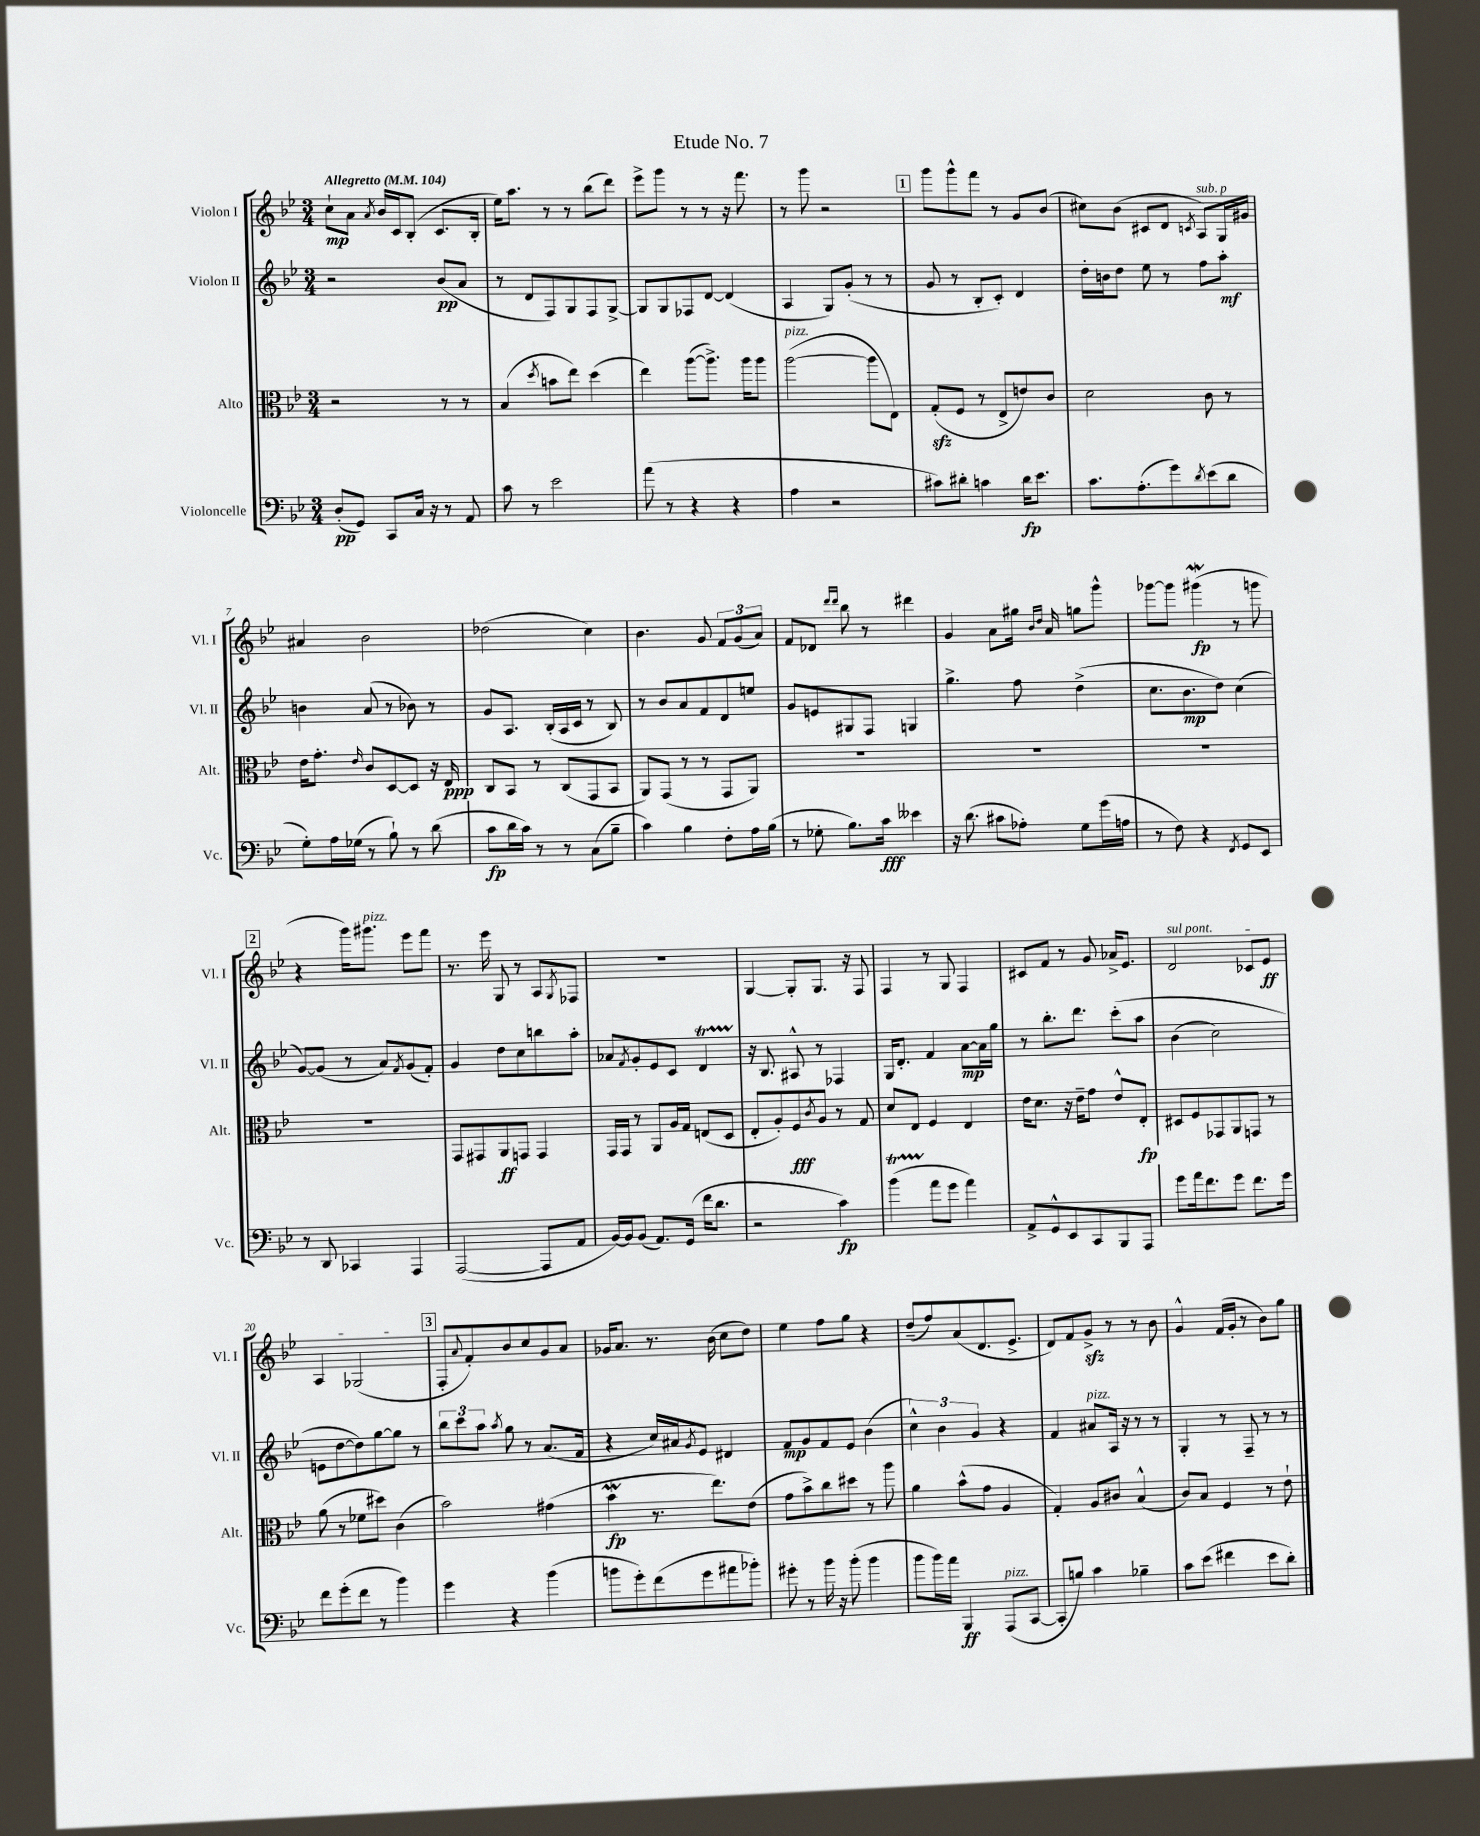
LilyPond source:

\header { title = "Etude No. 7" }
<<
\new StaffGroup <<
\new Staff = "s0" \with { instrumentName = "Violon I" shortInstrumentName = "Vl. I" } {
    \clef treble \key bes \major \numericTimeSignature \time 3/4 \tempo "Allegretto" 4 = 104
    c''8-!\mp a'8 \acciaccatura { a'8 } bes'16 c'16 bes8-.( c'8. bes16-. |
    ees''16) a''8. r8 r8 bes''8( d'''8) |
    ees'''8-> g'''8 r8 r8 r16 f'''8. |
    r8 g'''8 r2 |
    \mark \markup { \box "1" } g'''8 g'''8-^ f'''8 r8 g'8 bes'8( |
    cis''8) bes'8( cis'8 d'8 \acciaccatura { c'8 } a8^\markup { \italic "sub. p" }) g16 gis'16 |
    ais'4 bes'2 |
    des''2( c''4) |
    bes'4. g'8 \tuplet 3/2 { f'8 g'8( a'8) } |
    f'8 des'8 \grace { d'''16 d'''16 } bes''8 r8 dis'''4 |
    g'4 a'8 gis''16 \grace { bes'16 d''16 } a'16 g''8 g'''8-^ |
    ges'''8~ ges'''8 gis'''4\mordent\fp( r8 g'''8 |
    \mark \markup { \box "2" } r4 g'''16) gis'''8.^\markup { \italic "pizz." } ees'''8 f'''8 |
    r8. ees'''16 g8 r8 a8 \acciaccatura { g8 } fes8 |
    R2. |
    g4~ g8-. g8. r16 f8 |
    f4 r8 g8 f4 |
    cis'8 f'8 r8 g'8 aes'16-> ees'8. |
    \once \override TextSpanner.bound-details.left.text = \markup { \italic "sul pont." } d'2\startTextSpan ces'8 ees'8\ff |
    a4 ges2\stopTextSpan( |
    \mark \markup { \box "3" } f8-. \appoggiatura { a'8 } f'8-.) bes'8 c''8 g'8 a'8 |
    ges'16 a'8. r8. bes'16( c''8 d''8) |
    ees''4 f''8 g''8 r4 |
    d''8--( f''8) a'8( d'8. ees'8.-> |
    d'8) f'8 g'8->\sfz r8 r8 bes'8 |
    g'4-^ f'16( g'16-. r8 bes'8) g''8 \bar "|." |
}
\new Staff = "s1" \with { instrumentName = "Violon II" shortInstrumentName = "Vl. II" } {
    \clef treble \key bes \major \numericTimeSignature \time 3/4
    r2 bes'8\pp( a'8 |
    r8 d'8 f8) g8 f8 g8~-> |
    g8 g8 fes8 d'8~ d'4( |
    a4 g8) g'8-.( r8 r8 |
    \mark \markup { \box "1" } g'8 r8 bes8-. c'8-.) d'4 |
    d''16-. b'16 d''8 ees''8 r8 f''8 a''8-.\mf |
    b'4 a'8( r8 bes'8) r8 |
    g'8 a8. bes16-.( a16 c'16 r8 bes8) |
    r8 bes'8 a'8 f'8 d'8 e''8 |
    g'8 e'8 gis8 f8 g4 |
    g''4.-> f''8 d''4->( |
    c''8. bes'8.\mp d''8) c''4( |
    \mark \markup { \box "2" } g'8~) g'8( r8 a'8) \acciaccatura { f'8 } g'8( f'8-.) |
    g'4 d''8 c''8 b''8 a''8-. |
    aes'8 \acciaccatura { f'8 } g'8-. ees'8 c'8 d'4\startTrillSpan |
    r16\stopTrillSpan bes8. ais8-^ r8 fes4 |
    g16 d'8.-. f'4 a'8~\mp a'16 g''16 |
    r8 bes''8.-. d'''8. c'''8-.\( a''8 |
    bes'4( c''2) |
    e'8 d''8~ d''8\) g''8~ g''8 r8 |
    \mark \markup { \box "3" } \tuplet 3/2 { bes''8 c'''8 a''8 } \acciaccatura { a''8 } g''8 r8 a'8.( f'16 |
    r4 c''16) ais'16 \acciaccatura { g'8 } ees'8 dis'4 |
    f'8\mp g'8 f'8 ees'8 bes'4( |
    \tuplet 3/2 { c''4-^) bes'4 g'4 } r4 |
    f'4 ais'8^\markup { \italic "pizz." } a16 r16 r8 r8 |
    g4-. r8 f8-- r8 r8 \bar "|." |
}
\new Staff = "s2" \with { instrumentName = "Alto" shortInstrumentName = "Alt." } {
    \clef alto \key bes \major \numericTimeSignature \time 3/4
    r2 r8 r8 |
    bes4( \acciaccatura { d''8 } b'8 ees''8) d''4( |
    ees''4) a''8~( a''8.->) a''16 a''8 |
    a''2~^\markup { \italic "pizz." }( a''8 ees8) |
    \mark \markup { \box "1" } g8-.\sfz( f8 r8 ees8-> e'8) c'8 |
    d'2 c'8 r8 |
    ees'16 g'8.-. \grace { ees'16 } c'8 d8~ d8 r16 ees16\ppp |
    c8 bes,8 r8 c8( g,8 bes,8 |
    a,8) g,8( r8 r8 g,8 a,8) |
    R2. |
    R2. |
    R2. |
    \mark \markup { \box "2" } R2. |
    g,8 gis,8 a,8\ff g,8 g,4 |
    g,16 g,16 r8 a,8 a16 g16 e8( d8 |
    ees8-. a8-.) f8\fff \acciaccatura { c'8 } a8 r8 g8 |
    d'8 ees8 f4 ees4 |
    ees'16 d'8. r16 ees'16-- g'8 ees'8-^ ees8-.\fp |
    dis8 f8 ges,8 a,8 g,8 r8 |
    a'8( r8 fes'8 dis''8) c'4( |
    \mark \markup { \box "3" } bes'2) gis'4( |
    bes'4\mordent\fp r8. ees''8.) ees'8( |
    g'8 bes'8->) c''8 dis''8 r8 a''8 |
    a'4 bes'8-^( g'8 a4 |
    g4-.) a8 cis'8 bes4-^( |
    c'8) bes8 f4 r8 ees'8-! \bar "|." |
}
\new Staff = "s3" \with { instrumentName = "Violoncelle" shortInstrumentName = "Vc." } {
    \clef bass \key bes \major \numericTimeSignature \time 3/4
    d8-.\pp( g,8) c,8 c16 r16 r8 a,8 |
    c'8 r8 ees'2 |
    a'8( r8 r4 r4 |
    a4 r2 |
    \mark \markup { \box "1" } cis'8) dis'8-. c'4 dis'16\fp ees'8. |
    c'8. a8.-.( g'8) \acciaccatura { d'8 } ees'8( d'8 |
    g8-.) a16 ges16( r8 bes8-!) r8 d'8( |
    c'8\fp d'16 c'16) r8 r8 c8( bes8-- |
    c'4) bes4 f8-. a16 bes16( |
    r8 ges8-. bes8.) c'16\fff eeses'4 |
    r16 d'8.( cis'8 aes8-.) g8 g'16( a16 |
    r8 f8) r4 \acciaccatura { f,8 } g,8 ees,8 |
    \mark \markup { \box "2" } r8 d,8 ces,4 a,,4 |
    a,,2~( a,,8 a,8 |
    bes,16~) bes,16 bes,8( a,8.) g,16( f'16 d'8. |
    r2 c'4\fp) |
    bes'4\startTrillSpan( a'8\stopTrillSpan g'8 a'4) |
    a,8-> g,8-^ ees,8 c,8 bes,,8 a,,8 |
    g'8 a'16 f'8. g'8 f'8. g'16 |
    f'8 g'8-.( f'8 r8 bes'4) |
    \mark \markup { \box "3" } g'4 r4 bes'4( |
    b'8 g'8-.) f'8( g'8 ais'8 bes'8-.) |
    gis'8-. r8 bes'16 r16 bes'8-.( bes'4 |
    bes'8 bes'16) a'16 bes,,4\ff a,,8^\markup { \italic "pizz." }( c,8~ |
    c,8-. b8) c'4 bes4-- |
    c'8 ees'8( fis'4 ees'8 d'8-.) \bar "|." |
}
>>
>>
